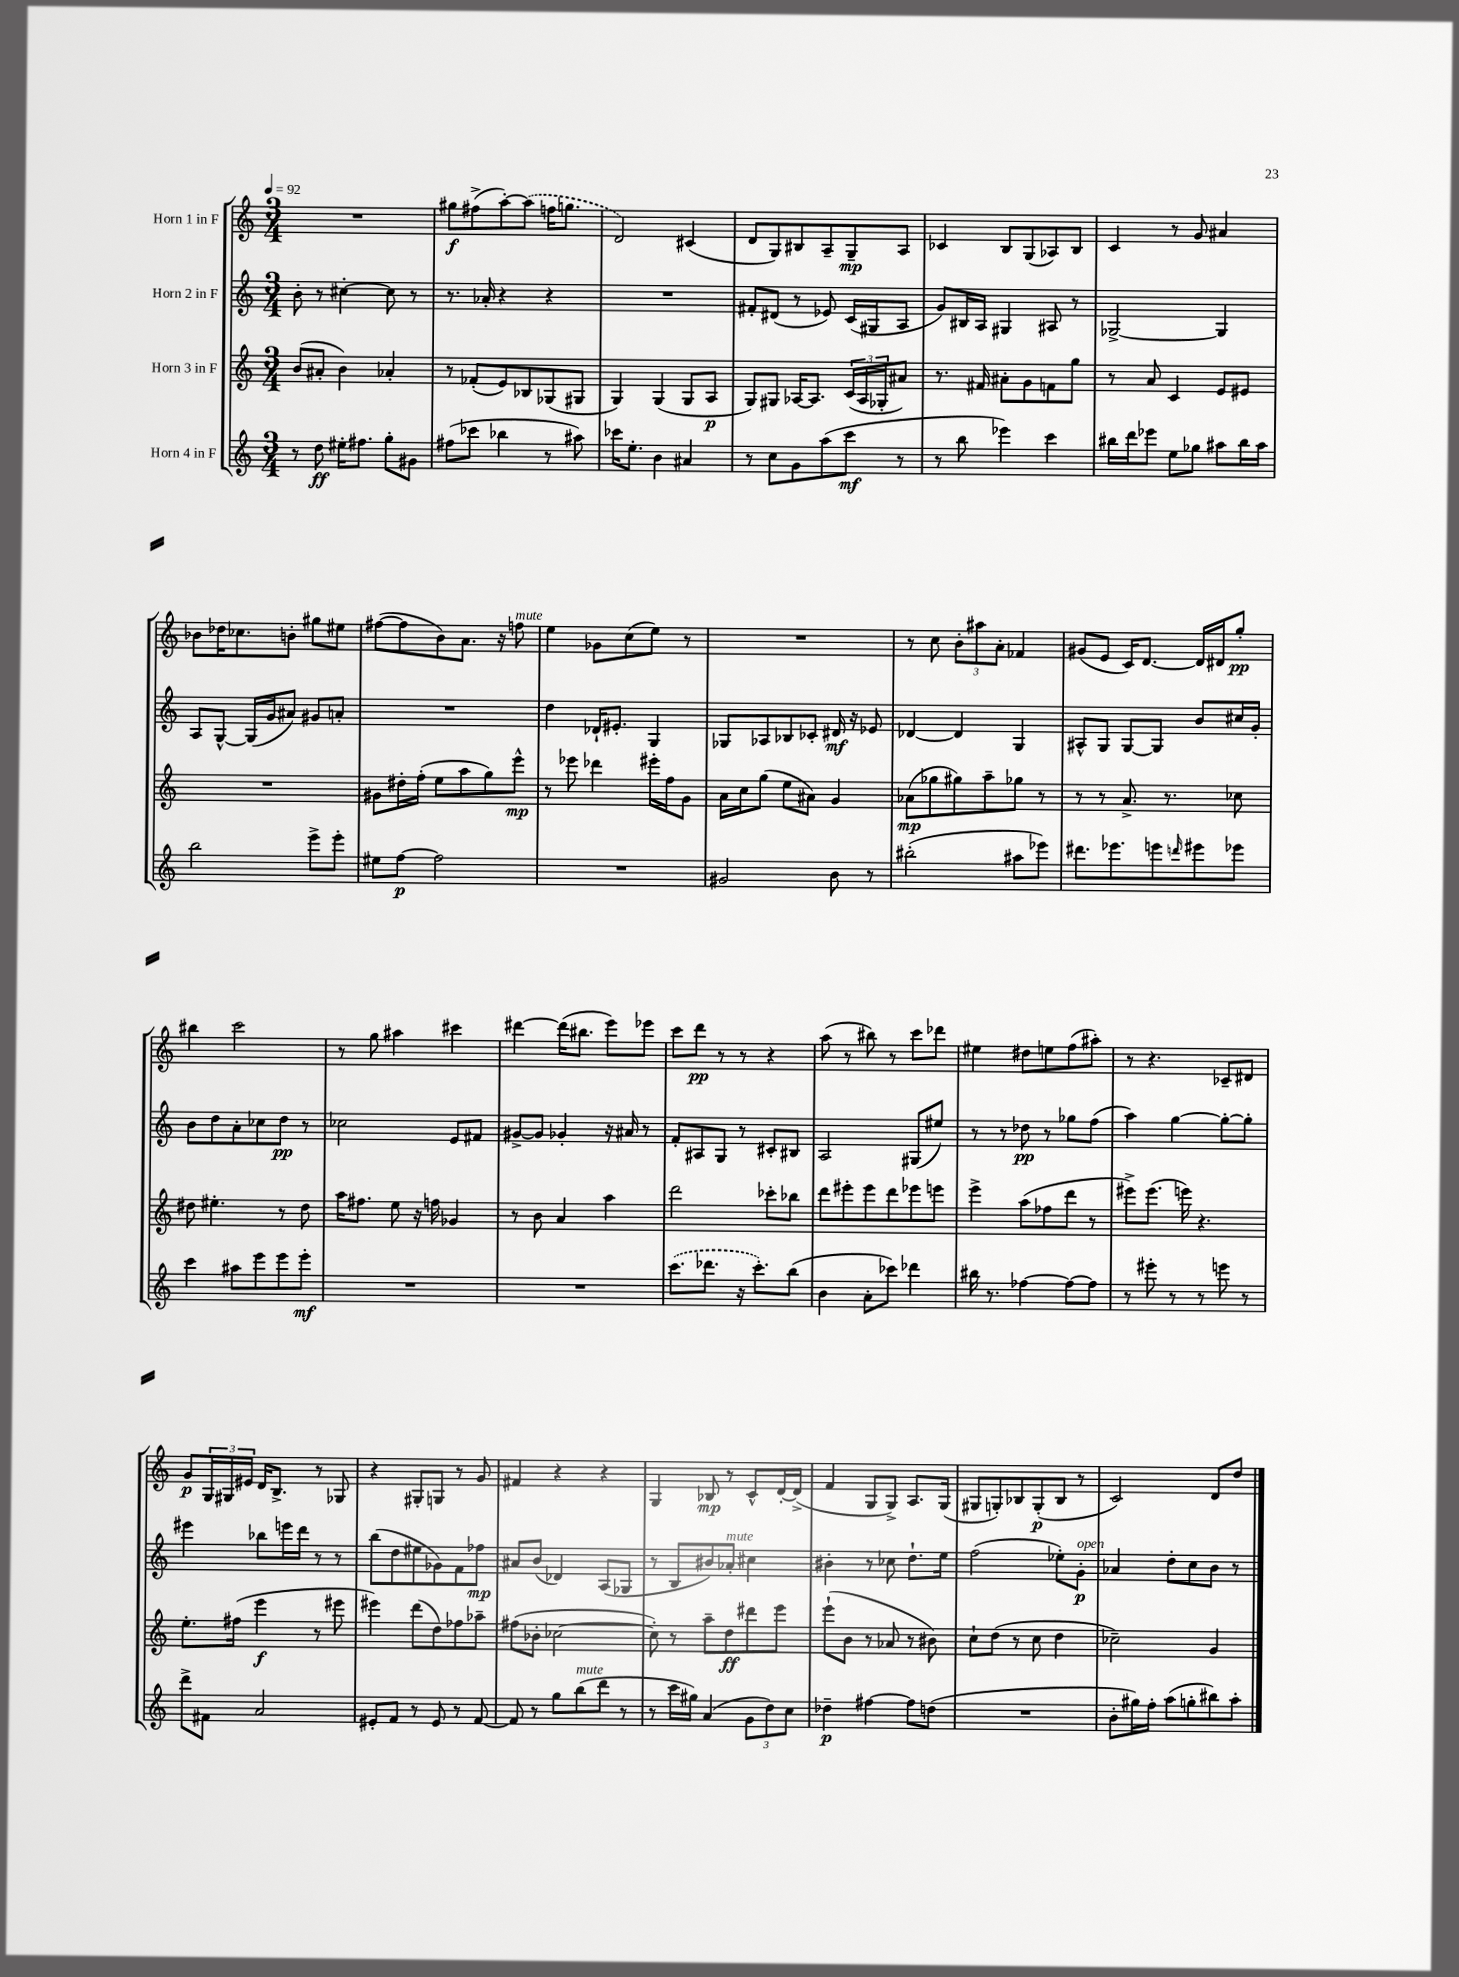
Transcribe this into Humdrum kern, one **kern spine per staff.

**kern	**kern	**kern	**kern
*staff4	*staff3	*staff2	*staff1
*clefG2	*clefG2	*clefG2	*clefG2
*k[]	*k[]	*k[]	*k[]
*M3/4	*M3/4	*M3/4	*M3/4
*MM92	*MM92	*MM92	*MM92
8r	(8b	8b'	2.r
8dd	8a#'	8r	.
16ee#'	4b)	[4cc#'	.
8.ff#	.	.	.
8gg'	4a-'	8cc#]	.
8g#	.	8r	.
=	=	=	=
(8ff#	8r	8.r	8gg#
8ccc-	(8f-'	.	(8ff#^
.	.	16a-'	.
4bb-	8e)	4r	[8aa')
.	8B-	.	(8aa]
8r	(8G-	4r	16ff
.	.	.	8.gg
8aa#)	8G#	.	.
=	=	=	=
16ccc-	4G)	2.r	2d)
8.ee'	.	.	.
4b	(4G	.	.
4a#	8G	.	(4c#
.	8A	.	.
=	=	=	=
8r	8G)	8f#'	8d
8cc	8G#	(8d#	8G)
8g	[16A-	8r	8B#
.	8.A-]	.	.
(8aa	.	8e-)	8A~
8ccc	(24c	(16c	8G~
.	24A-	.	.
.	.	16G#	.
.	24G-'	.	.
8r	8a#)	8A	8A
=	=	=	=
8r	8.r	8g)	4c-
8bb	.	16B#	.
.	16f#	16A	.
4eee-)	8a#'	4G#	8B
.	8g	.	(8G
4ccc	8f	8A#	8A-)
.	8gg	8r	8B
=	=	=	=
16bb#	8r	[2G-^	4c
16ddd	.	.	.
8eee-	8a	.	.
8ee	4c	.	8r
8gg-	.	.	8g
8aa#	8e	4G-]	4a#
16bb#	8e#	.	.
16aa#	.	.	.
=	=	=	=
2bb	2.r	8A	8b-
.	.	[8G^^	16dd-
.	.	.	8.cc-
.	.	(16G]	.
.	.	16g	.
.	.	8a#)	8b'
8eee^	.	8g#	8gg#
8eee'	.	8a'	8ee#
=	=	=	=
8ee#	8g#	2.r	([8ff#
[8ff	16dd#'	.	8ff#]
.	(16ff'	.	.
2ff]	8ee	.	8b)
.	8aa	.	8.a
.	8gg)	.	.
.	.	.	16r
.	8eee^^	.	8ff
=	=	=	=
2.r	8r	4dd	4ee
.	8eee-	.	.
.	4ddd-	16d-`	8g-
.	.	8.e#'	.
.	.	.	(8cc
.	16eee#'	4G	8ee)
.	16ff	.	.
.	8g	.	8r
=	=	=	=
2g#	16a	8G-	2.r
.	16cc	.	.
.	(8gg	8A-	.
.	8ee	8B-	.
.	8a#)	8c-'	.
8b	4g	16d#	.
.	.	16r	.
8r	.	8e-	.
=	=	=	=
(2bb#'	(8a-	[4d-	8r
.	8gg-	.	8cc
.	8gg#)	4d-]	12b'
.	.	.	12aa#
.	8aa~	.	.
.	.	.	12a'
8aa#	8gg-	4G	4f-
8eee-)	8r	.	.
=	=	=	=
8.ddd#	8r	8A#^^	(8g#
.	8r	8G	8e
8.eee-	.	.	.
.	8.a^	[8G	16c)
.	.	.	[8.d
8eee	.	8G]	.
.	8.r	.	.
16qqddd	.	.	.
8eee#	.	8b	16d]
.	.	.	16d#
8eee-	8cc-	16cc#	8gg'
.	.	16g'	.
=	=	=	=
4ccc	8dd#	8b	4bb#
.	4.ee#'	8dd	.
8aa#	.	8a'	2ccc
8eee	.	8cc-	.
8eee	8r	8dd	.
8eee'	8dd#	8r	.
=	=	=	=
2.r	16aa	2cc-	8r
.	8.ff#	.	.
.	.	.	8gg
.	8ee	.	4aa#
.	16r	.	.
.	16ff	.	.
.	4g-	8e	4ccc#
.	.	8f#	.
=	=	=	=
2.r	8r	[8g#^	[4ddd#
.	8b	8g#]	.
.	4a	4g-'	(16ddd#]
.	.	.	8.bb#
.	4aa	16r	8eee)
.	.	16a#	.
.	.	8r	8eee-
=	=	=	=
(8.ccc	2ddd	8f'	8ccc
.	.	8A#	8ddd
8.ddd-	.	.	.
.	.	8G	8r
16r	.	8r	8r
8.ccc')	.	.	.
.	8ccc-'	8c#'	4r
(8bb	8bb-	8B#	.
=	=	=	=
4b	8ddd	2A	(8aa
.	8eee#'	.	8r
8a'	8eee#	.	8bb#)
8ccc-)	8ddd	.	8r
4ddd-	8eee-	(8G#	8ccc
.	8eee	8ee#)	8ddd-
=	=	=	=
16bb#	4eee^	8r	4ee#
8.r	.	.	.
.	.	8r	.
[4ff-	(8aa	8dd-	8dd#
.	8ff-	8r	8ee
8ff-_	8ddd	8gg-	(8ff
8ff-]	8r	(8ff	8aa#')
=	=	=	=
8r	8eee#^)	4aa)	8r
8eee#'	(8.eee#	.	4.r
8r	.	[4gg	.
.	16eee)	.	.
8r	4.r	.	.
8eee	.	8gg'_	8c-~
8r	.	8gg']	8d#
=	=	=	=
8ddd^	8.ee'	4eee#	8g
8f#	.	.	24G
.	.	.	24G#
.	(16ff#	.	.
.	.	.	24e#
2a	4eee	8bb-	16d
.	.	.	8.B^
.	.	16eee	.
.	.	16ddd	.
.	8r	8r	8r
.	8eee#	8r	8G-
=	=	=	=
8e#'	4eee#)	(8bb	4r
8f	.	8dd	.
8r	(8ddd	8ee#	8G#'
8e#	8dd)	8g-)	8G
8r	8ff-	8f	8r
[8f	8aa-~	8ff-	8g
=	=	=	=
8f]	(8ff#	8a#	4f#
8r	8b-'	(8b	.
8gg	[2cc-	4d-)	4r
(8bb	.	.	.
8ddd	.	(8A	4r
8r	.	8G-	.
=	=	=	=
8r	8cc-'])	8r	4G
16ccc	8r	8B	.
16gg#)	.	.	.
(4a	8aa~	8b#)	8B-
.	8dd	8a-'	8r
12g	8ddd#	4cc#	8c^^
12dd)	.	.	.
.	8eee	.	[16d'
12cc	.	.	.
.	.	.	(16d^]
=	=	=	=
4dd-~	(8eee`	4b#'	4f
.	8b	.	.
[4ff#	8r	8r	8G
.	8a-	8cc-	8G^)
8ff#]	8r	8.dd`	8.A
(8dd	8b#)	.	.
.	.	16ee	(16G
=	=	=	=
2.r	8cc`	(2ff	8G#
.	(8dd	.	8G')
.	8r	.	8B-
.	8cc	.	(8G'
.	4dd	8ee-')	8B-
.	.	8g'	8r
=	=	=	=
8b'	2cc-~)	4a-	2c)
16gg#)	.	.	.
16ff'	.	.	.
(8aa	.	8dd'	.
8gg'	.	8cc	.
8bb#)	4g	8b	8d
8aa'	.	8r	8dd
==	==	==	==
*-	*-	*-	*-
